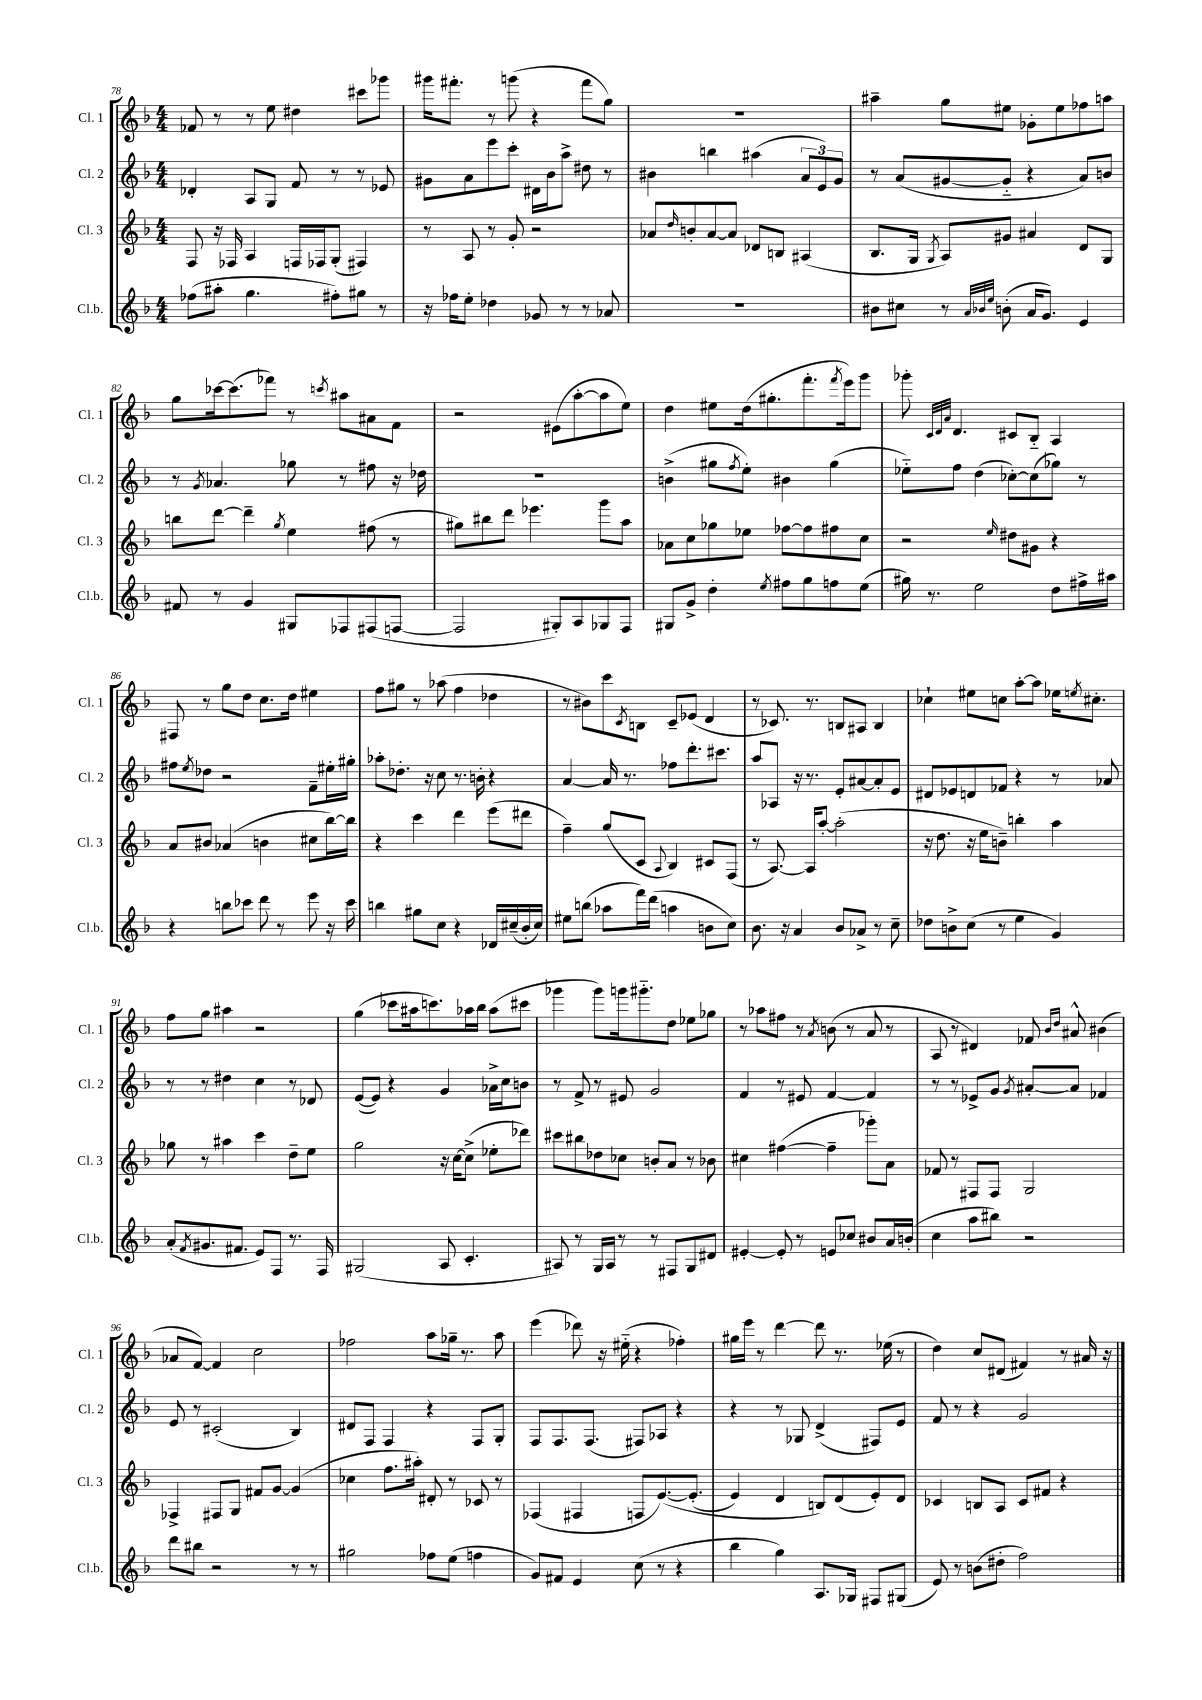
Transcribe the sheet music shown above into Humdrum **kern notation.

**kern	**kern	**kern	**kern
*staff4	*staff3	*staff2	*staff1
*clefG2	*clefG2	*clefG2	*clefG2
*k[b-]	*k[b-]	*k[b-]	*k[b-]
*M4/4	*M4/4	*M4/4	*M4/4
(8ff-\L	8F/	4d-'/	8f-/
8aa#'\J	16r	.	8r
.	16F-/	.	.
4.gg\	4A/	8A/L	8r
.	.	8G/J	8ee\
.	16F/LL	8f/	4dd#\
.	16F-/J	.	.
8ff#'\L)	(8G'/J	8r	.
8gg#\J	4F#/)	8r	8ccc#\L
8r	.	8e-/	8ggg-\J
=	=	=	=
16r	8r	8g#\L	16ggg#\LK
16ff-\LK	.	.	8.fff#'\J
8ee'\J	8A/	8a\	.
4dd-\	8r	8eee\	8r
.	8g'/	8ccc'\J	(8ggg\
8g-/	2r	16d#\LL	4r
.	.	16b-\J	.
8r	.	8aa^\J	.
8r	.	8dd#\	8fff#\L
8a-/	.	8r	8gg\J)
=	=	=	=
1r	8a-/L	4b#\	1r
.	16qqdd/	.	.
.	8b'/	.	.
.	[8a-/	4bb\	.
.	8a-/]J	.	.
.	8d-/L	(4aa#\	.
.	8B/J	.	.
.	(4A#/	12a/L	.
.	.	12e/)	.
.	.	12g/J	.
=	=	=	=
8b#\L	8.B-/L	8r	4aa#~\
8cc#\J	.	(8a/L	.
.	16G/Jk	.	.
.	8qG/	.	.
8r	8A/L)	[8g#/	8gg\L
32qqa/LLL	.	.	.
32qqb-/	.	.	.
32qqee/JJJ	.	.	.
(8b'\	8g#/J	8g#'~/]J	8ee#\J
16a/LK	4a#/	4r	8g-'\L
8.g/J)	.	.	.
.	.	.	8ee#\
4e/	8d/L	8a/L)	8ff-\
.	8G/J	8b/J	8aa\J
=	=	=	=
8f#/	8bb\L	8r	8gg\L
.	.	8qg/	.
8r	[8ddd\J	4.a-/	[16ccc-\k
.	.	.	(8.ccc-\]
4g/	4ddd~\]	.	.
.	.	.	8fff-\J)
.	8qgg/	.	.
8G#/L	4ee\	8gg-\	8r
.	.	.	8qccc/
8F-/	.	8r	8aa#\L
(8F#/	(8ff#\	8ff#\	8a#\
[8F/J	8r	16r	8f\J
.	.	16dd-\	.
=	=	=	=
2F/]	8gg#\L)	1r	2r
.	8bb#\	.	.
.	8ddd\J	.	.
.	4.eee-\	.	.
8G#'/L)	.	.	(8e#\L
8A/	.	.	[8aa'\
8G-/	8ggg\L	.	8aa\]
8F/J	8aa\J	.	8ee\J)
=	=	=	=
8G#/L	8a-\L	(4b^\	4dd\
8g^/J	8cc\	.	.
4dd'\	8gg-\	8gg#\L	8ee#\L
.	.	8qff/	.
.	8ee-\J	8ee'\J)	(16dd\k
.	.	.	8.gg#'\
8qee/	.	.	.
8ff#\L	[8ff-\L	4b#\	.
8gg\	8ff-\]	.	8.fff'\
8ff\	8ff#\	(4gg#\	.
.	.	.	8qfff/
.	.	.	16eee\k)
(8ee\J	8cc\J	.	8ggg\J
=	=	=	=
16gg#\)	2r	8ee-'~\L)	8ggg-'\
8.r	.	.	.
.	.	.	32qqc/LLL
.	.	.	32qqd/
.	.	.	32qqa/JJJ
.	.	8ff\J	4.d/
2ee\	.	(4dd\	.
.	16qqee/	.	.
.	8dd#\L	[8cc-'\L)	8c#/L
.	8g#\J	(8cc-\]	8B-'~/J
8dd\L	4r	8gg-\J)	4A/
16ff#^\L	.	8r	.
16aa#\JJ	.	.	.
=	=	=	=
4r	8a/L	8ff#\L	8F#/
.	.	8qee/	.
.	8b#/J	8dd-\J	8r
8bb\L	(4a-/	2r	8gg\L
8ccc-\J	.	.	8dd\J
8ddd\	4b\	.	8.cc\L
8r	.	.	.
.	.	.	16dd\Jk
8eee\	8cc#\L	8f~\L	4ee#\
16r	[16bb-\L)	16ee#'\L	.
16ccc-\	16bb-\]JJ	16gg#'\JJ	.
=	=	=	=
4bb\	4r	8aa-'\L	8ff\L
.	.	8.dd-'\J	8gg#\J
8gg#\L	4ccc\	.	8r
.	.	16r	.
8cc\J	.	8cc\	(8aa-\
4r	4ddd\	8.r	4ff\
.	.	16b'\	.
16d-/LL	(8eee\L	4r	4dd-\
(16cc#~/	.	.	.
16b-'/	8ddd#\J	.	.
16cc#/JJ)	.	.	.
=	=	=	=
8ee#\L	4ff~\)	[4a/	8r
(8bb\J	.	.	8b#\L)
8aa-\L	(8gg/L	16a/]	8ccc\
.	.	8.r	.
.	.	.	8qc/
16fff\L)	8c/J	.	8B\J
(16ddd\JJ	.	.	.
.	8qqA/	.	.
4aa\	4B-/)	8ff-\L	8c~/L
.	.	8.ddd'\	(8e-/J
8b\L	8c#/L	.	4d/
.	.	8.ccc#\J	.
8cc\J)	(8F/J	.	.
=	=	=	=
8.b-\	8r	8aa/L	8r
.	[8.A/)	8A-/J	8.c-/)
16r	.	.	.
4a/	.	16r	.
.	16A/]LK	8.r	8.r
.	[8aa'/J	.	.
8b-/L	(2aa'\]	8e'/L	8B/L
8a-^/J	.	[8a#/	8A#/J
8r	.	8a#'/]	4B/
8cc~\	.	8e/J	.
=	=	=	=
8dd-\L	16r	8d#/L	4cc-`\
.	8.dd\	.	.
8b^\	.	8e-/	.
(8cc\J	16r	8d/	8ee#\L
.	16ee\LK	.	.
8r	8b~\J)	8f-/J	8cc\J
4ee\	4bb'\	4r	[8aa'\L
.	.	.	8aa\]J
4g/)	4aa\	8r	16ee-\LK
.	.	.	8qee/
.	.	.	8.cc#'\J
.	.	8a-/	.
=	=	=	=
(8a'/L	8gg-\	8r	8ff\L
8qf/	.	.	.
8.g#/	8r	8r	8gg\J
.	4aa#\	4dd#\	4aa#\
8.f#/J	.	.	.
8e/L)	4ccc\	4cc\	2r
8F/J	.	.	.
8.r	8dd~\L	8r	.
.	8ee\J	8d-/	.
16F/	.	.	.
=	=	=	=
(2G#/	2gg\	([8e/L	(4gg\
.	.	8e/]J)	.
.	.	4r	8ccc-\L
.	.	.	16aa#\k
.	.	.	8.ccc\)
8A/	16r	4g/	.
.	[16cc\LK	.	.
4.c'/	(8cc^\]J	.	16aa-\L
.	.	.	16bb-\JJ
.	8ee-'\L	16a-^\LL	(8aa-\L
.	.	16cc\J	.
.	8ddd-\J)	8b\J	8ccc#\J
=	=	=	=
8A#/)	8ccc#\L	8r	4ggg-\
8r	8bb#\	8f^/	.
16G/LL	8dd-\	8r	8ggg-\L)
16A#/JJ	.	.	.
8r	8cc-\J	8e#/	16ggg\k
.	.	.	8.ggg#'~\
8r	8b'/L	2g/	.
8F#/L	8a/J	.	8dd\J
8G/	8r	.	8ee-\L
8d#/J	8b-\	.	8gg-\J
=	=	=	=
[4e#'/	4cc#\	4f/	8r
.	.	.	8aa-\L
8e#'/]	([4ff#\	8r	8ff#\J
8r	.	8e#/	8r
.	.	.	8qa/
8e/L	4ff#~\]	[4f/	(8b\
8cc-/J	.	.	8r
8b#/L	8ggg-'\L)	4f/]	8a/
16a/L	8a\J	.	8r
(16b'/JJ	.	.	.
=	=	=	=
4cc\	8f-/	8r	8A/
.	8r	8r	8r
8aa\L	8F#/L	8e-^/L	4d#/)
8bb#\J)	8F#/J	8g/J	.
.	.	8qg/	.
2r	2G/	[8a#'/L	8f-/
.	.	.	16qqb-/LL
.	.	.	16qqdd/JJ
.	.	8a#/]J	8a#^^/
.	.	4f-/	(4b#\
=	=	=	=
8ddd\L	4F-^/	8e/	8a-/L
8bb#\J	.	8r	[8f/J)
2r	8F#/L	(2c#'/	4f/]
.	8G/J	.	.
.	8f#/L	.	2cc\
.	[8g/J	.	.
8r	(4g/]	4B-/)	.
8r	.	.	.
=	=	=	=
2gg#\	4cc-\	8d#/L	2ff-\
.	.	8F/J	.
.	8.ff\L	4F/	.
.	16aa#'\Jk)	.	.
8ff-\L	8d#'/	4r	8aa\L
(8ee\J	8r	.	16gg-~\Jk
.	.	.	8.r
4ff\	8c-/	8F/L	.
.	8r	8G'/J	8aa\
=	=	=	=
8g/L)	(4F-/	8F/L	(4eee\
8f#/J	.	8.F/	.
4e/	4F#/	.	8ddd-\)
.	.	(8.F/J	.
.	.	.	16r
.	.	.	(16ee#'~\
(8cc\	8F/L	8F#/L)	4r
8r	&([8.e/)	8A-/J	.
4r	.	4r	4ff-'\)
.	(8.e'/]J	.	.
=	=	=	=
4bb-\	4e/)	4r	16gg#\LL
.	.	.	16eee\JJ
.	.	.	8r
4gg\)	4d/	8r	[4ddd\
.	.	8G-/	.
8.A/L	8B/L&)	(4d^/	8ddd\]
.	(8d/	.	8.r
16G-/Jk	.	.	.
8F#/L	8e'/)	8F#/L)	.
.	.	.	(16ee-\
(8G#/J	8d/J	8e/J	8r
=	=	=	=
8e/)	4c-/	8f/	4dd\)
8r	.	8r	.
(8b\L	8B/L	4r	8cc/L
8dd#'\J	8A/J	.	(8d#/J
2ff\)	8c-/L	2g/	4f#/)
.	8f#/J	.	.
.	4r	.	8r
.	.	.	16a#/
.	.	.	16r
==	==	==	==
*-	*-	*-	*-
